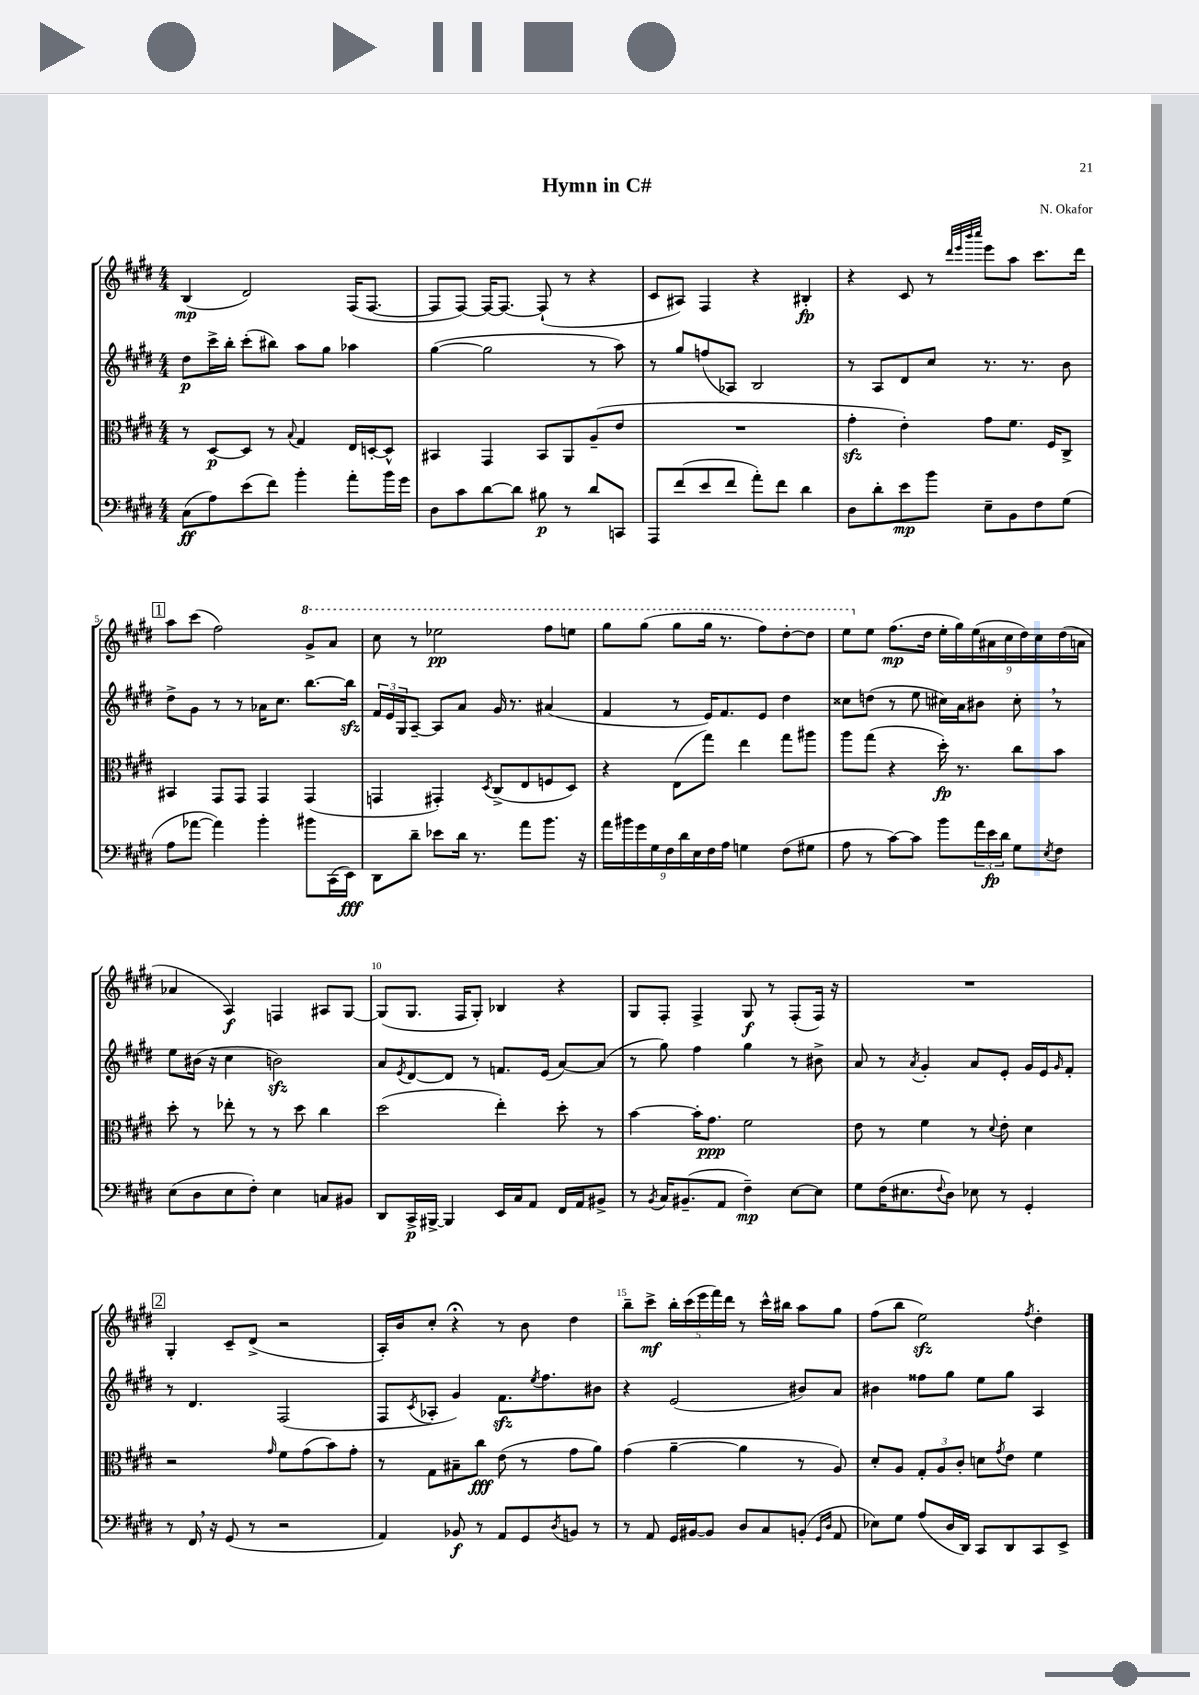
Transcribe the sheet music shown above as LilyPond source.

\header { title = "Hymn in C#" composer = "N. Okafor" }
<<
\new StaffGroup <<
\new Staff = "s0" {
    \clef treble \key e \major \numericTimeSignature \time 4/4
    b4\mp( dis'2) fis16( fis8.~ |
    fis8 fis8~) fis16~ fis8.~ fis8-!( r8 r4 |
    cis'8 ais8) fis4 r4 bis4-.\fp |
    r4 cis'8 r8 \grace { dis'''32 e'''32 b'''32 cis''''32 } e'''8 a''8 cis'''8. dis'''16 |
    \mark \markup { \box "1" } a''8 cis'''8( fis''2) \ottava #1 gis''8-> a''8 |
    cis'''8 r8 ees'''2\pp fis'''8 e'''8 |
    gis'''8 gis'''8( gis'''8 gis'''16 r8. fis'''8) dis'''8~-. dis'''8 |
    e'''8 \ottava #0 e''8 fis''8.\mp( dis''16 \tuplet 9/8 { e''16-. gis''16) e''16( ais'16 cis''16 dis''16) cis''16 dis''16( a'16 } |
    aes'4 a4\f) f4 ais8 gis8~ |
    gis8( gis8. fis16 gis8-.) bes4 r4 |
    gis8 fis8-. fis4-> gis8\f r8 fis8-.( fis16) r16 |
    R1 |
    \mark \markup { \box "2" } gis4-. cis'8-- dis'8->( r2 |
    a16-.) b'16 cis''8-. r4\fermata r8 b'8 dis''4 |
    b''8-- cis'''8->\mf \tuplet 5/4 { b''16-. cis'''16( e'''16 fis'''16) dis'''16 } r8 cis'''16-^ bis''16 a''8 gis''8 |
    fis''8( b''8 e''2\sfz) \acciaccatura { fis''8 } dis''4-. \bar "|." |
}
\new Staff = "s1" {
    \clef treble \key e \major \numericTimeSignature \time 4/4
    dis''8\p cis'''16-> b''16-. cis'''8-.( bis''8) a''8 gis''8 aes''4 |
    gis''4~( gis''2 r8 a''8) |
    r8 gis''8 f''8( aes8) b2 |
    r8 a8 dis'8 cis''8 r8. r8. b'8 |
    \mark \markup { \box "1" } dis''8-> gis'8 r8 r8 aes'16 cis''8. b''8.~ b''16\sfz |
    \tuplet 3/2 { fis'16 e'16 gis16 } a8~-- a8 a'8 gis'16 r8. ais'4( |
    fis'4 r8 e'16) fis'8. e'8 dis''4 |
    cisis''8 d''8( r8 e''8 cis''16) a'16 bis'8 cis''8-. \breathe r8 |
    e''8 bis'16( r16 cis''4 b'2\sfz) |
    a'8 \acciaccatura { e'8 } dis'8~ dis'8 r8 f'8. e'16( a'8~) a'8( |
    r8 gis''8) fis''4 gis''4 r8 bis'8-> |
    a'8 r8 \acciaccatura { a'8 } gis'4-. a'8 e'8-. gis'16 e'16 \grace { gis'16 } fis'8-. |
    \mark \markup { \box "2" } r8 dis'4. fis2( |
    fis8 \acciaccatura { cis'8 } aes8-. gis'4) fis'8.\sfz \acciaccatura { e''8 } fis''8. bis'8 |
    r4 e'2( bis'8) a'8 |
    bis'4 fisis''8 gis''8 e''8 gis''8 a4 \bar "|." |
}
\new Staff = "s2" {
    \clef alto \key e \major \numericTimeSignature \time 4/4
    r8 dis8~\p dis8 r8 \appoggiatura { b8 } gis4 e16 d16~-. d8-^ |
    bis,4 gis,4 bis,8 a,8 a8--( e'8 |
    R1 |
    gis'4-.\sfz e'4-.) gis'8 fis'8. fis16 cis8-> |
    \mark \markup { \box "1" } bis,4 gis,8 gis,8 gis,4 gis,4( |
    g,4 gis,4-.) \acciaccatura { dis8 } cis8->( e8 f8 dis8) |
    r4 e8( gis''8) e''4 gis''8 ais''8 |
    a''8 gis''8( r4 dis''16-.\fp) r8. cis''8 b'8 |
    dis''8-. r8 ees''8-. r8 r8 dis''8 cis''4 |
    dis''2( e''4-.) dis''8-. r8 |
    b'4~ b'16-. gis'8.\ppp fis'2 |
    e'8 r8 fis'4 r8 \appoggiatura { dis'8 } e'8-. dis'4 |
    \mark \markup { \box "2" } r2 \grace { gis'16 } fis'8 gis'8( b'8) gis'8-. |
    r8 gis8 bis8-- cis''8\fff e'8( r8 gis'8 a'8) |
    gis'4( a'4~-- a'4 r8 a8) |
    dis'8-. a8 \tuplet 3/2 { gis8-. a8 cis'8-. } d'8 \acciaccatura { gis'8 } e'8 fis'4 \bar "|." |
}
\new Staff = "s3" {
    \clef bass \key e \major \numericTimeSignature \time 4/4
    cis8\ff( a8) e'8( fis'8) b'4-. a'8-. b'16 gis'16 |
    dis8 cis'8 dis'8~ dis'8 bis8\p r8 dis'8 c,8 |
    a,,8 fis'8( e'8 fis'8 a'8-.) fis'8 dis'4 |
    dis8 dis'8-. e'8\mp b'8 e8-- b,8 fis8 gis8( |
    \mark \markup { \box "1" } a8 aes'8~ aes'4) b'4-. bis'8 cis,16( e,16\fff) |
    dis,8 dis'8-- ees'8 dis'16 r8. a'8 b'8. r16 |
    \tuplet 9/8 { a'16 bis'16 gis'16 gis16 fis16 dis'16 e16 fis16 a16 } g4 fis8( gis8 |
    a8 r8 cis'8~) cis'8 b'8 \tuplet 3/2 { a'16 e'16\fp dis'16 } gis8 \acciaccatura { e8 } fis8 |
    e8( dis8 e8 fis8-.) e4 c8 bis,8 |
    dis,8 cis,16->\p bis,,16~-> bis,,4 e,16 cis16 a,8 fis,16 a,16 bis,8-> |
    r8 \acciaccatura { b,8 } cis16 bis,8.--( a,8 fis4--\mp) e8~ e8 |
    gis8 fis16( eis8. \appoggiatura { fis8 } dis8) ees8 r8 gis,4-. |
    \mark \markup { \box "2" } r8 fis,16 \breathe r16 gis,8( r8 r2 |
    a,4) bes,8\f r8 a,8 gis,8 \acciaccatura { dis8 } b,8 r8 |
    r8 a,8 gis,16 bis,16~ bis,8 dis8 cis8 b,8-.( \grace { gis,16 dis16 } a,8 |
    ees8) gis8 a8( dis16 dis,16) cis,8 dis,8 cis,8 e,8-> \bar "|." |
}
>>
>>
\layout { \context { \Score \override BarNumber.break-visibility = ##(#f #t #t) barNumberVisibility = #(every-nth-bar-number-visible 5) } }
